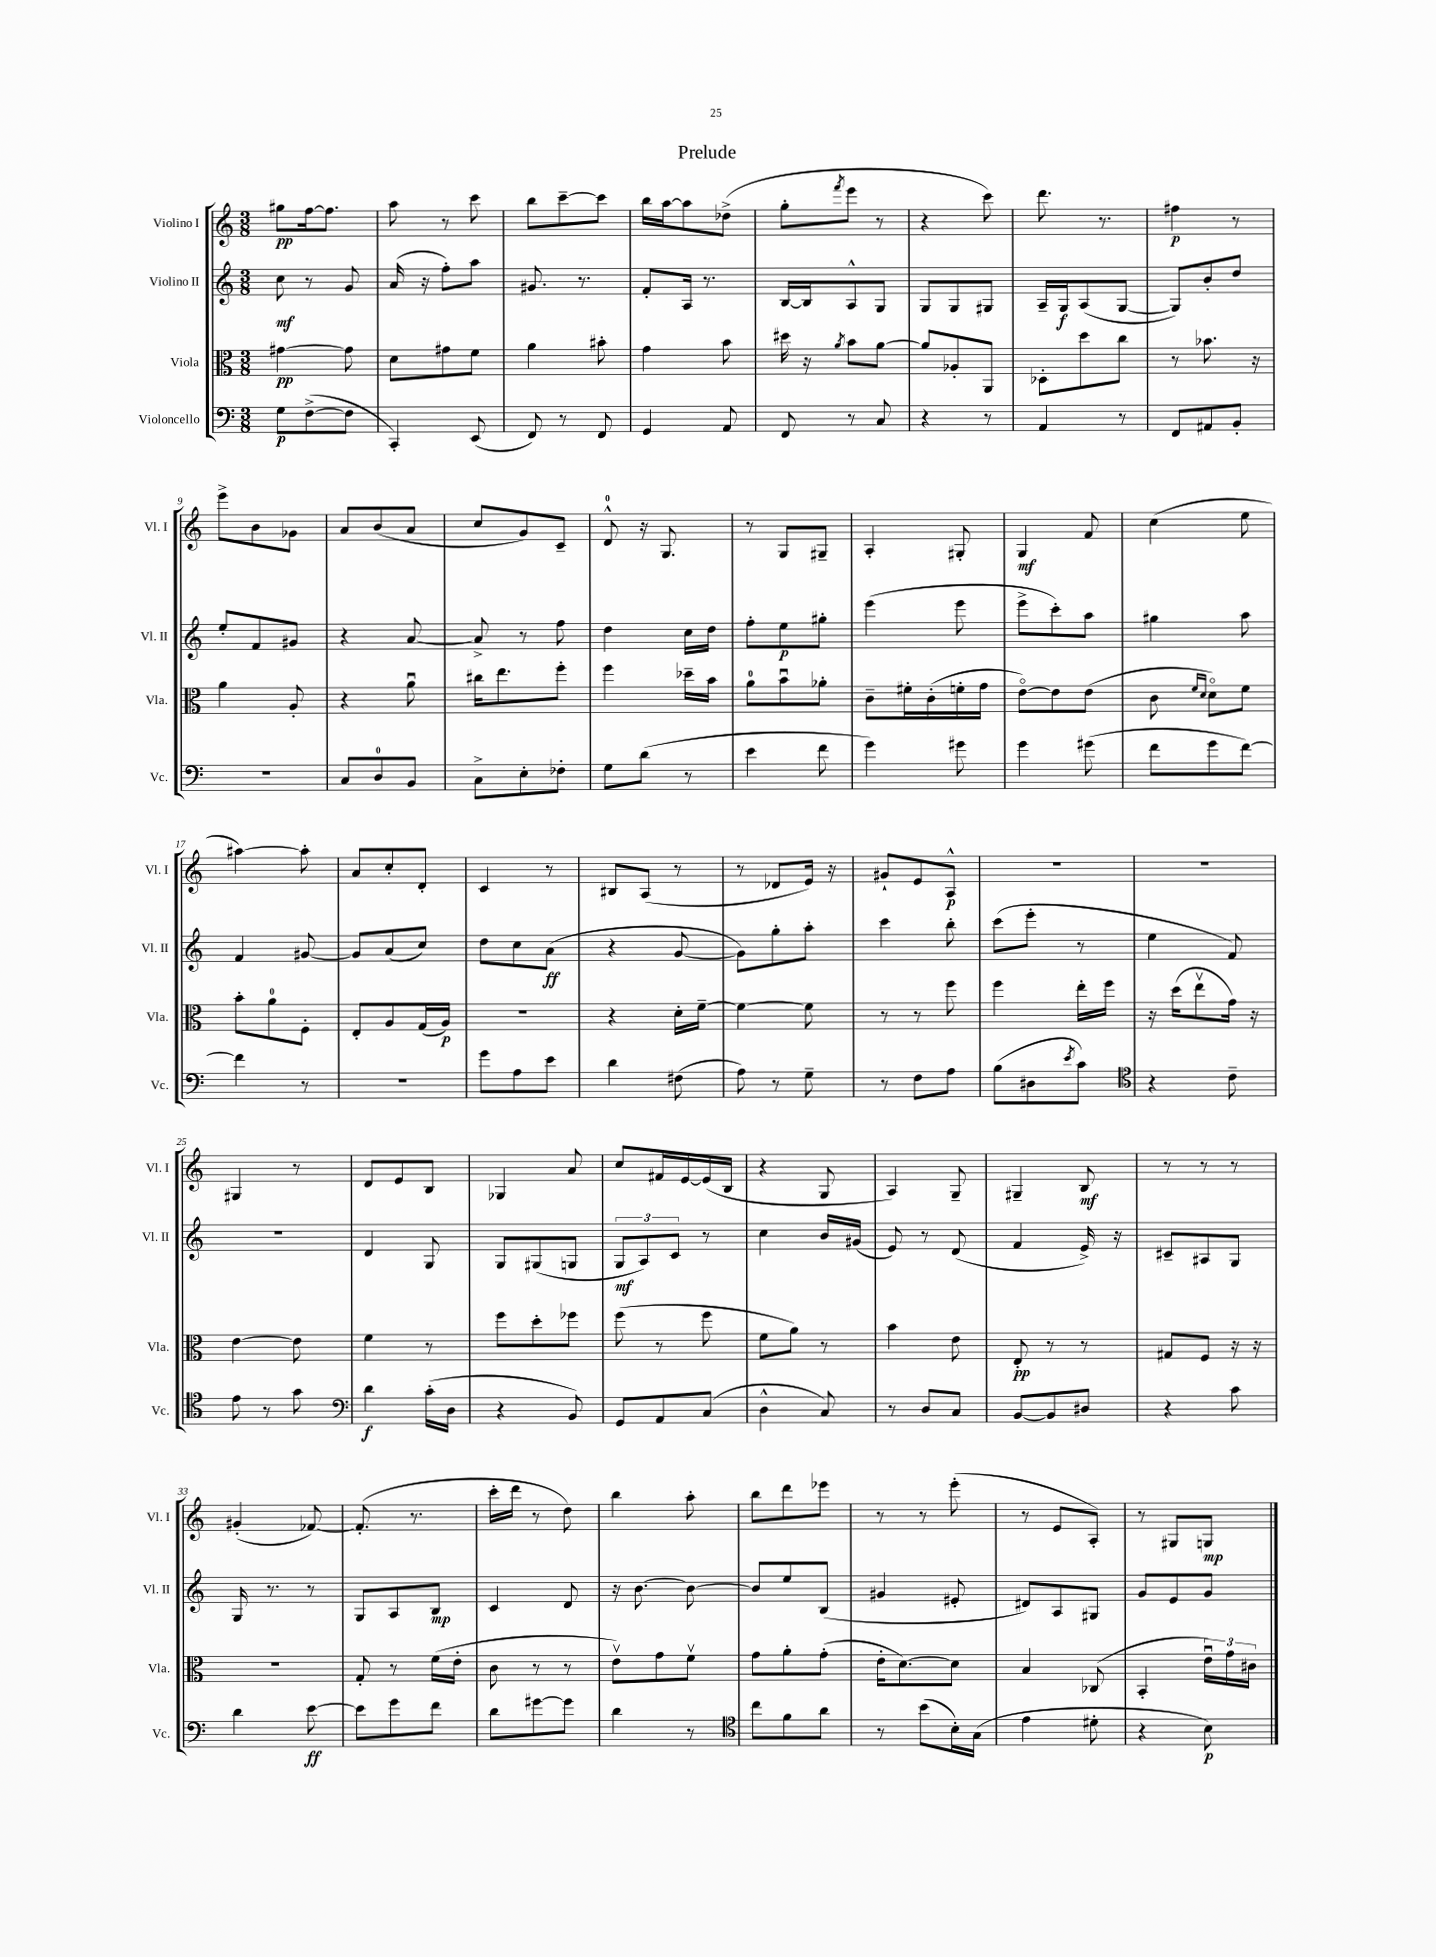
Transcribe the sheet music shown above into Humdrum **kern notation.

**kern	**kern	**kern	**kern
*staff4	*staff3	*staff2	*staff1
*clefF4	*clefC3	*clefG2	*clefG2
*k[]	*k[]	*k[]	*k[]
*M3/8	*M3/8	*M3/8	*M3/8
8G\L	[4g#\	8cc\	8gg#\L
([8F^\	.	8r	[16ff\k
.	.	.	8.ff\]J
8F\]J	8g#\]	8g/	.
=	=	=	=
4CC'/)	8d\L	(16a/	8aa\
.	.	16r	.
.	8g#\	8ff'\L)	8r
(8EE/	8f\J	8aa\J	8ccc\
=	=	=	=
8FF/)	4a\	8.g#/	8bb\L
8r	.	.	[8ccc~\
.	.	8.r	.
8FF/	8b#'\	.	8ccc\]J
=	=	=	=
4GG/	4g\	8f'/L	16bb\LL
.	.	.	[16aa\J
.	.	16A/Jk	8aa\]
.	.	8.r	.
8AA/	8b\	.	(8dd-^\J
=	=	=	=
8FF/	16dd#\	[16B/LL	8gg'\L
.	16r	16B/]J	.
.	8qa/	.	8qfff/
8r	8b\L	8A^^/	8eee\J
8C/	[8a\J	8G/J	8r
=	=	=	=
4r	8a/]L	8G/L	4r
.	8A-'/	8G/	.
8r	8AA/J	8G#/J	8ccc\)
=	=	=	=
4AA/	8D-'\L	16A~/LL	8.ddd\
.	.	16G/J	.
.	8dd\	(8A/	.
.	.	.	8.r
8r	8cc\J	[8G/J	.
=	=	=	=
8FF/L	8r	8G/]L)	4ff#\
8AA#/	8.b-\	8b'/	.
8BB'/J	.	8dd/J	8r
.	16r	.	.
=	=	=	=
4.r	4a\	8ee'/L	8eee^\L
.	.	8f/	8b\
.	8A'/	8g#/J	8g-\J
=	=	=	=
8C/L	4r	4r	8a/L
8D/	.	.	(8b/
8BB/J	8au\	[8a/	8a/J
=	=	=	=
8C^\L	16cc#\LK	8a^/]	8cc/L
.	8.ee\	.	.
8E'\	.	8r	8g/)
8F-'\J	8ff'\J	8ff\	8c~/J
=	=	=	=
8G\L	4ff\	4dd\	8d^^/
(8d\J	.	.	16r
.	.	.	8.G/
8r	16dd-~\LL	16cc\LL	.
.	16b\JJ	16dd\JJ	.
=	=	=	=
4e\	8a\L	8ff'\L	8r
.	8bu\	8ee\	8G/L
8f\	8a-'\J	8gg#'\J	8G#~/J
=	=	=	=
4g\)	8c~\L	(4eee\	4A'/
.	16f#'\L	.	.
.	(16c'\	.	.
8g#\	16f'\	8eee\	8G#'/
.	16g\JJ	.	.
=	=	=	=
4g\	[8eo\L)	8eee^\L	4G/
.	8e\]	8ccc'\)	.
(8g#\	(8e\J	8aa\J	8f/
=	=	=	=
8f\L	8c\	4gg#\	(4cc\
.	16qqf/LL	.	.
.	16qqd/JJ	.	.
8g\	8do\L)	.	.
[8f\J)	8f\J	8aa\	8ee\
=	=	=	=
4f\]	8b'\L	4f/	[4aa#\)
.	8a\	.	.
8r	8F'\J	[8g#/	8aa#'\]
=	=	=	=
4.r	8E'/L	8g#/]L	8a/L
.	8A/	(8a/	8cc'/
.	(16G/L	8cc/J)	8d'/J
.	16A/JJ)	.	.
=	=	=	=
8g\L	4.r	8dd\L	4c/
8A\	.	8cc\	.
8e\J	.	(8a\J	8r
=	=	=	=
4d\	4r	4r	8B#/L
.	.	.	(8A/J
(8F#\	16d'\LL	[8g/	8r
.	[16f~\JJ	.	.
=	=	=	=
8A\)	4f\_	8g\]L)	8r
8r	.	8gg'\	8d-/L
8G~\	8f\]	8aa'\J	16e/Jk)
.	.	.	16r
=	=	=	=
8r	8r	4ccc\	8g#`/L
8F\L	8r	.	8e/
8A\J	8ff\	8bb'\	8A^^/J
=	=	=	=
(8B\L	4ff\	(8ccc\L	4.r
8D#\	.	8eee'\J	.
8qe/	.	.	.
8c\J)	16ee'\LL	8r	.
.	16ff\JJ	.	.
=	=	=	=
*clefC4	*	*	*
4r	16r	4ee\	4.r
.	(16dd\LK	.	.
.	8eev\	.	.
8c~\	16g\Jk)	8f/)	.
.	16r	.	.
=	=	=	=
8e\	[4e\	4.r	4G#/
8r	.	.	.
8g\	8e\]	.	8r
=	=	=	=
*clefF4	*	*	*
4d\	4f\	4d/	8d/L
.	.	.	8e/
(16c'\LL	8r	8G/	8B/J
16D\JJ	.	.	.
=	=	=	=
4r	8ff\L	8G/L	4G-/
.	8dd'\	(8G#/	.
8BB/)	8ff-\J	8G/J	8a/
=	=	=	=
8GG/L	(8ff\	12G/L	8cc/L
.	.	12A/)	.
8AA/	8r	.	16f#/L
.	.	12c/J	.
.	.	.	[16e/
(8C/J	8ff\	8r	(16e/]
.	.	.	16B/JJ
=	=	=	=
4D^^\	8f\L	4cc\	4r
.	8a\J)	.	.
8C/)	8r	16b/LL	8G/
.	.	(16g#/JJ	.
=	=	=	=
8r	4b\	8e/)	4A/)
8D/L	.	8r	.
8C/J	8e\	(8d/	8G~/
=	=	=	=
[8BB/L	8E'/	4f/	4G#~/
8BB/]	8r	.	.
8D#/J	8r	16e^/)	8B/
.	.	16r	.
=	=	=	=
4r	8G#/L	8c#~/L	8r
.	8F/J	8A#/	8r
8c\	16r	8G/J	8r
.	16r	.	.
=	=	=	=
4d\	4.r	16G/	(4g#'/
.	.	8.r	.
[8e\	.	8r	[8f-/)
=	=	=	=
8e\]L	8G'/	8G/L	(8.f-'/]
8g\	8r	8A/	.
.	.	.	8.r
8f\J	(16f\LL	8B/J	.
.	16e'\JJ	.	.
=	=	=	=
8d\L	8c\	4c/	16ccc'\LL
.	.	.	16ddd\JJ
[8g#\	8r	.	8r
8g#\]J	8r	8d/	8dd\)
=	=	=	=
4d\	8ev\L)	16r	4bb\
.	.	[8.b\	.
.	8g\	.	.
8r	8fv\J	8b\_	8aa'\
=	=	=	=
*clefC4	*	*	*
8cc\L	8g\L	8b/]L	8bb\L
8f\	8a'\	8ee/	8ddd\
8a\J	(8g'\J	(8B/J	8eee-\J
=	=	=	=
8r	16e'\LK	4g#/	8r
.	[8.d\)	.	.
(8b\L	.	.	8r
16B'\L)	8d\]J	8e#'/	(8eee'\
(16G\JJ	.	.	.
=	=	=	=
4e\	4B/	8d#/L)	8r
.	.	8A/	8e/L
8d#'\	(8C-/	8G#/J	8A'/J)
=	=	=	=
4r	4BB'/	8g/L	8r
.	.	8e/	8G#/L
8B\)	24eu\LL)	8g/J	8G/J
.	24g\	.	.
.	24c#\JJ	.	.
==	==	==	==
*-	*-	*-	*-
